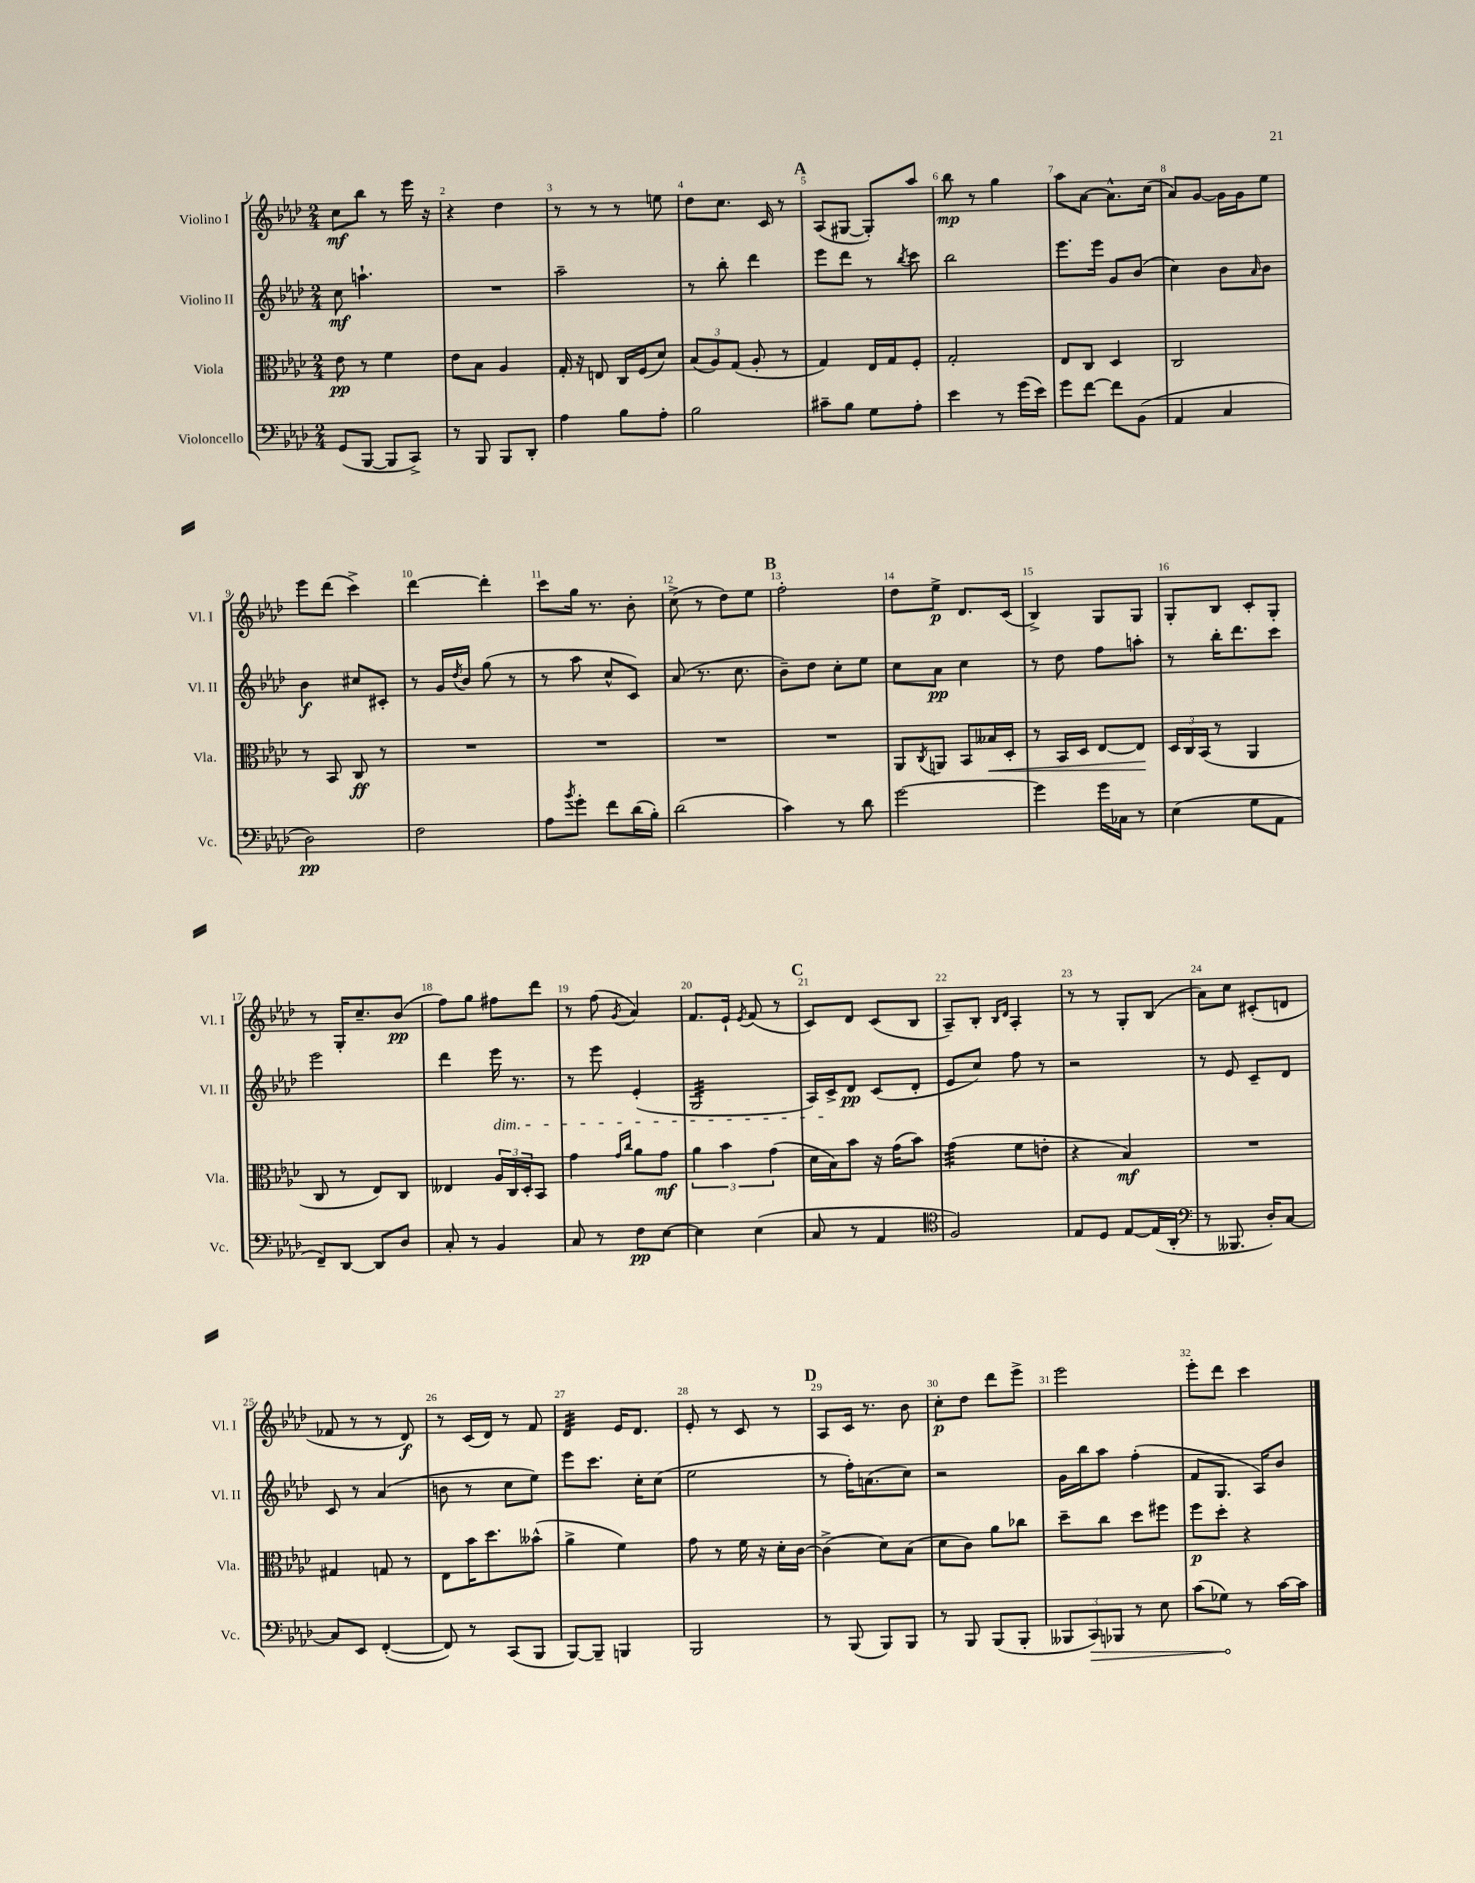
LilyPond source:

<<
\new StaffGroup <<
\new Staff = "s0" \with { instrumentName = "Violino I" shortInstrumentName = "Vl. I" } {
    \clef treble \key aes \major \numericTimeSignature \time 2/4
    c''8\mf bes''8 r8 ees'''16 r16 |
    r4 des''4 |
    r8 r8 r8 e''8 |
    des''8 c''8. c'16 r8 |
    \mark \markup { \bold "A" } aes8( gis8~ gis8-.) aes''8 |
    bes''8\mp r8 g''4 |
    aes''8 aes'8~ aes'8.-^ c''16( |
    aes'8) g'8~ g'16 g'16 ees''8 |
    ees'''8 des'''8( c'''4->) |
    des'''4~ des'''4-. |
    c'''8 g''16 r8. bes'8-. |
    c''8->( r8 des''8) ees''8 |
    \mark \markup { \bold "B" } f''2-. |
    des''8 ees''8->\p des'8. c'16( |
    bes4->) g8 g8 |
    g8-. bes8 c'8-. g8-. |
    r8 g16-. c''8.-- bes'8\pp( |
    f''8) g''8 fis''8 des'''8 |
    r8 f''8( \acciaccatura { g'8 } aes'4) |
    f'8. ees'16-! \acciaccatura { ees'8 } f'8( r8 |
    \mark \markup { \bold "C" } c'8) des'8 c'8( bes8 |
    aes8--) bes8-. \grace { bes16 des'16 } aes4-. |
    r8 r8 g8-. bes8( |
    aes'8) c''8 cis'8-.( d'8 |
    fes'8 r8 r8 des'8\f) |
    r8 c'16( des'16) r8 f'8 |
    des'4:32 ees'16 des'8. |
    ees'8-. r8 c'8 r8 |
    \mark \markup { \bold "D" } aes8 c'16 r8. bes'8 |
    c''8-.\p des''8 des'''8 ees'''8-> |
    ees'''2 |
    ees'''8-. des'''8 c'''4 \bar "|." |
}
\new Staff = "s1" \with { instrumentName = "Violino II" shortInstrumentName = "Vl. II" } {
    \clef treble \key aes \major \numericTimeSignature \time 2/4
    c''8\mf a''4.-! |
    R2 |
    aes''2-- |
    r8 bes''8-. des'''4 |
    \mark \markup { \bold "A" } ees'''8 des'''8 r8 \acciaccatura { bes''8 } c'''8 |
    bes''2 |
    ees'''8. ees'''16 g'8 bes'8( |
    c''4) bes'8 \grace { aes'16 } bes'8 |
    bes'4\f cis''8 cis'8-. |
    r8 g'16 \acciaccatura { des''8 } bes'16 g''8( r8 |
    r8 aes''8 c''8-^ c'8) |
    aes'8( r8. c''8. |
    \mark \markup { \bold "B" } bes'8--) des''8 c''8-. ees''8 |
    c''8 aes'8\pp c''4 |
    r8 des''8 f''8 a''8-. |
    r8 bes''16-. des'''8. c'''8 |
    ees'''2 |
    des'''4 ees'''16\dim r8. |
    r8 ees'''8 ees'4-.( |
    g2:32 |
    \mark \markup { \bold "C" } aes16) c'16->\! des'8\pp c'8( des'8-. |
    ees'8 c''8) f''8 r8 |
    r2 |
    r8 ees'8 c'8-- des'8 |
    c'8 r8 aes'4( |
    b'8 r8 c''8 ees''8) |
    ees'''8 c'''8. c''16-. c''8( |
    ees''2 |
    \mark \markup { \bold "D" } r8 f''16-.) a'8.( c''8) |
    r2 |
    g'16 bes''16 aes''8 f''4-.( |
    f'8 g8. aes16) bes'8 \bar "|." |
}
\new Staff = "s2" \with { instrumentName = "Viola" shortInstrumentName = "Vla." } {
    \clef alto \key aes \major \numericTimeSignature \time 2/4
    ees'8\pp r8 f'4 |
    ees'8 bes8 aes4 |
    g16-. r16 e8 c16 f16( des'8) |
    \tuplet 3/2 { bes8( aes8) g8( } aes8-. r8 |
    \mark \markup { \bold "A" } g4) ees16 g16 f8-. |
    g2-. |
    ees8 c8 des4 |
    c2 |
    r8 bes,8 c8\ff r8 |
    R2 |
    R2 |
    R2 |
    \mark \markup { \bold "B" } R2 |
    aes,8 \acciaccatura { c8 } a,8 bes,8 beses16\< des16-. |
    r8 bes,16 des16 ees8~ ees8\! |
    \tuplet 3/2 { des16 c16 bes,16( } r8 aes,4 |
    c8 r8 ees8) c8 |
    eeses4 \tuplet 3/2 { aes16 c16 des16-. } bes,8 |
    g'4 \grace { g'16 c''16 } aes'8 g'8\mf |
    \tuplet 3/2 { aes'4 bes'4 g'4( } |
    \mark \markup { \bold "C" } des'16 bes16) bes'8 r16 g'16( bes'8) |
    g'4:32( f'8 e'8-. |
    r4 bes4\mf) |
    R2 |
    gis4 g8 r8 |
    ees8 bes'16 des''8. beses'8-^( |
    aes'4-> f'4) |
    g'8 r8 f'16 r16 des'16-. c'16~ |
    \mark \markup { \bold "D" } c'4->( des'8) bes8( |
    des'8 c'8) aes'8 ces''8 |
    des''8-- c''8 des''8 fis''8 |
    f''8\p des''8-. r4 \bar "|." |
}
\new Staff = "s3" \with { instrumentName = "Violoncello" shortInstrumentName = "Vc." } {
    \clef bass \key aes \major \numericTimeSignature \time 2/4
    g,8( bes,,8~ bes,,8 c,8->) |
    r8 bes,,8 bes,,8 des,8-. |
    aes4 bes8 aes8-. |
    bes2 |
    \mark \markup { \bold "A" } cis'8-- bes8 g8 aes8-. |
    ees'4 r8 g'16( ees'16) |
    g'8 f'8~ f'8 bes,8( |
    aes,4 c4 |
    des2\pp) |
    f2 |
    aes8 \acciaccatura { bes'8 } g'8-. f'8 des'16( bes16-.) |
    des'2( |
    \mark \markup { \bold "B" } c'4) r8 des'8 |
    g'2~ |
    g'4 g'16 ces16 r8 |
    ees4( g8 aes,8 |
    f,8--) des,8~ des,8 des8 |
    c8-. r8 bes,4 |
    c8 r8 f8\pp ees8~ |
    ees4 ees4( |
    \mark \markup { \bold "C" } c8 r8 aes,4 |
    \clef tenor f2) |
    ees8 des8 ees8~ ees16( aes,16-. |
    \clef bass r8 beses,,8. des16-.) c8~ |
    c8 ees,8 f,4~-.( |
    f,8) r8 c,8( bes,,8 |
    bes,,8~) bes,,8-- b,,4 |
    bes,,2 |
    \mark \markup { \bold "D" } r8 bes,,8( bes,,8) bes,,8 |
    r8 bes,,8 bes,,8( bes,,8-. |
    \tuplet 3/2 { beses,,8 \once \override Hairpin.circled-tip = ##t c,8\>) bes,,8 } r8 ees8 |
    c'8( ges8\!) r8 c'16~ c'16 \bar "|." |
}
>>
>>
\layout { \context { \Score \override BarNumber.break-visibility = ##(#f #t #t) barNumberVisibility = #all-bar-numbers-visible } }
